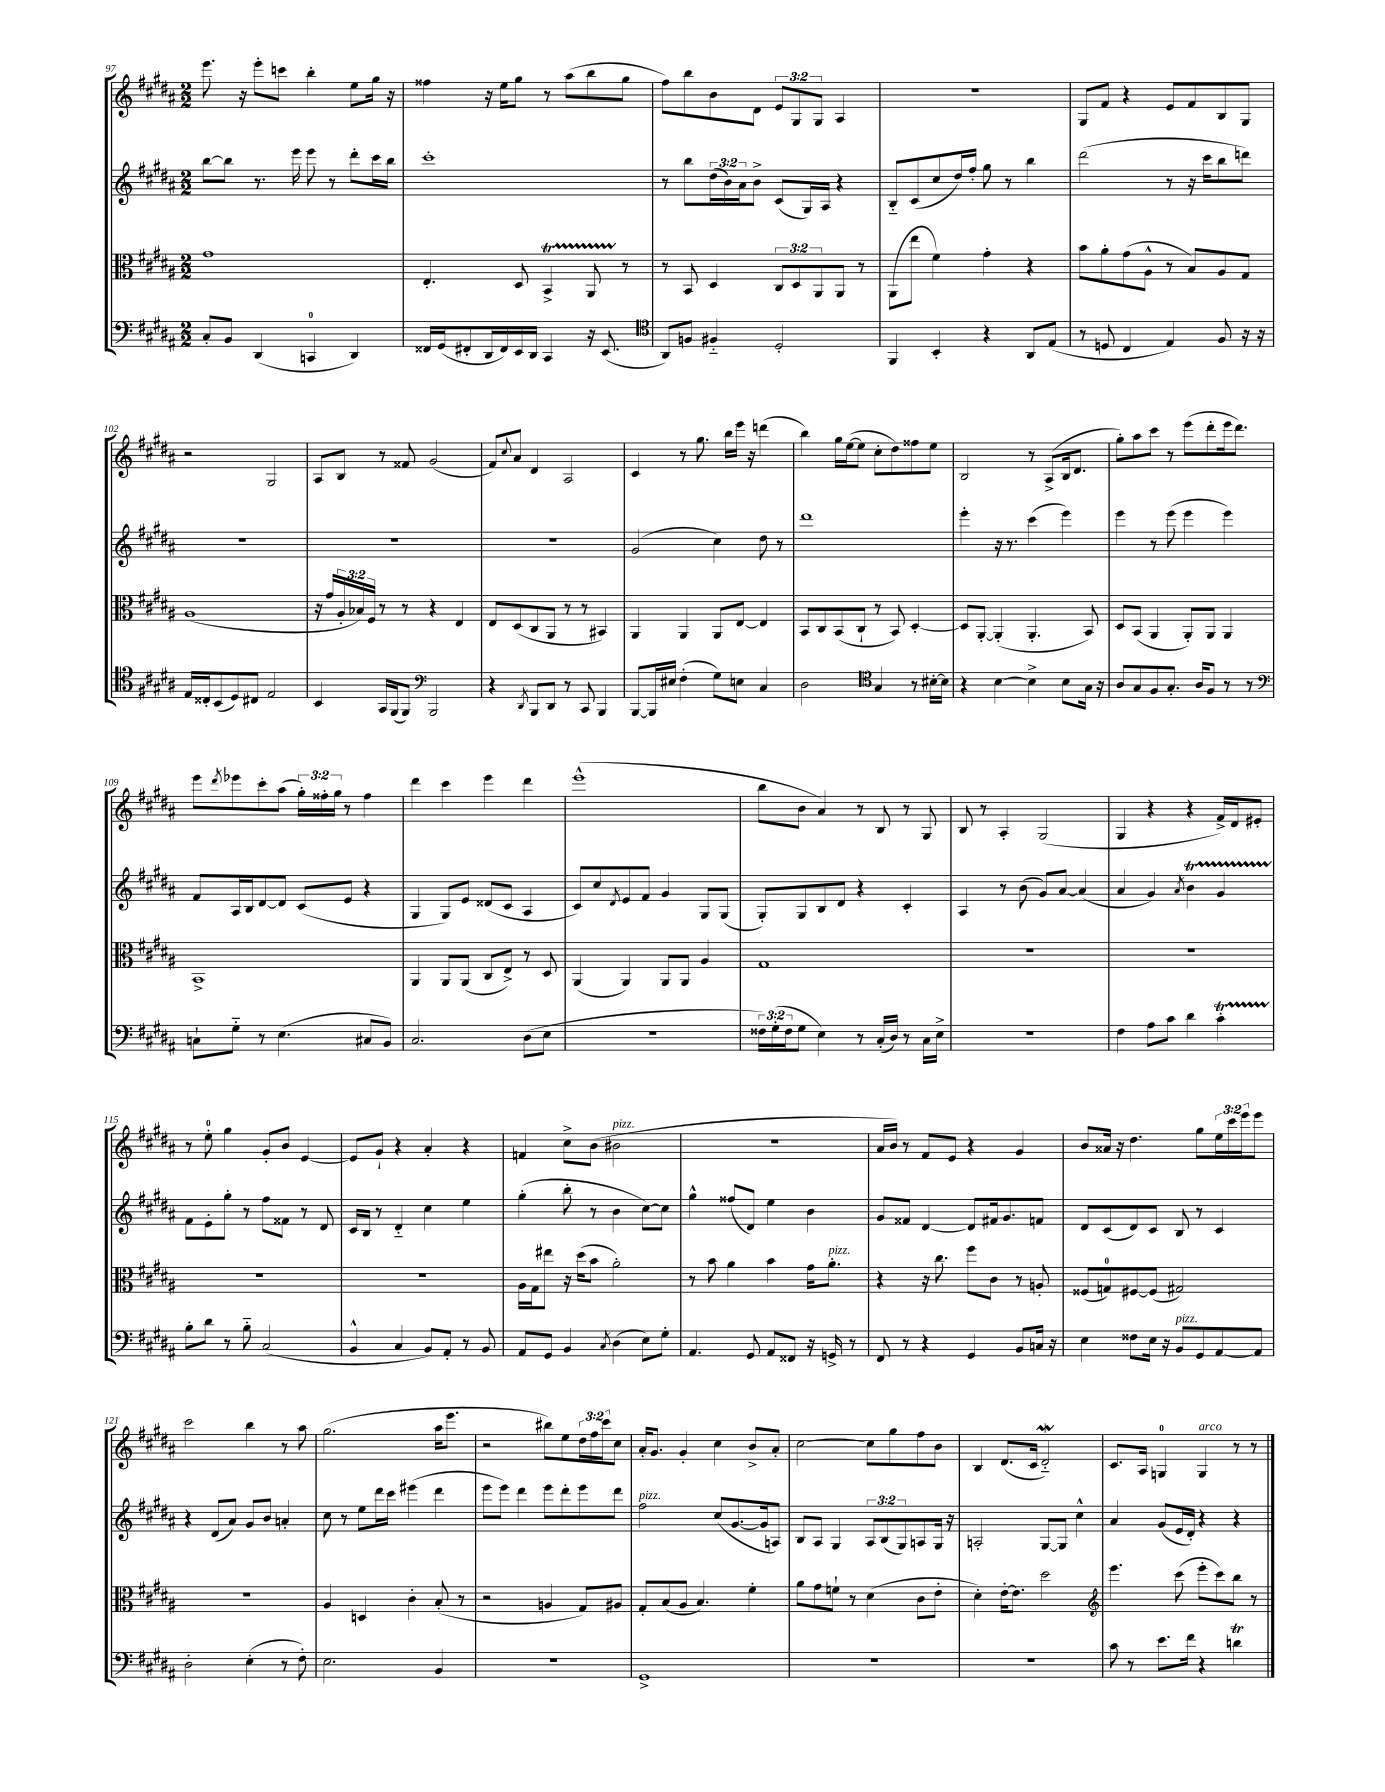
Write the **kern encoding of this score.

**kern	**kern	**kern	**kern
*staff4	*staff3	*staff2	*staff1
*clefF4	*clefC3	*clefG2	*clefG2
*k[f#c#g#d#a#]	*k[f#c#g#d#a#]	*k[f#c#g#d#a#]	*k[f#c#g#d#a#]
*M2/2	*M2/2	*M2/2	*M2/2
8C#'	1g#	[8bb	8.eee
8BB	.	8bb]	.
.	.	.	16r
(4DD#	.	8.r	8eee'
.	.	.	8ccc
.	.	16eee	.
4CC	.	8eee	4bb'
.	.	8r	.
4DD#)	.	8ddd#'	8ee
.	.	16ccc#	16gg#
.	.	16bb	16r
=	=	=	=
16FF##	4.E'	1ccc#'	4ff##
(16GG#	.	.	.
8FF#'	.	.	.
16DD#	.	.	16r
16FF#)	.	.	16ee
16EE	8D#	.	8gg#
16DD#	.	.	.
4CC#	4BB^	.	8r
.	.	.	(8aa#
16r	8AA#	.	8bb
(8.EE	.	.	.
.	8r	.	8gg#
=	=	=	=
*clefC4	*	*	*
8AA#)	8r	8r	8ff#)
8F	8BB	8bb	8bb
4F#'~	4D#	(24dd#	8b
.	.	24b)	.
.	.	24a#	.
.	.	8b^	8d#
2D#'	12C#	(8c#	12e
.	12D#	.	12G#
.	.	16G#)	.
.	12AA#	.	12G#
.	.	16A#	.
.	8AA#	4r	4A#
.	8r	.	.
=	=	=	=
4FF#	(8AA#	8B'~	1r
.	8ee	(8c#	.
4BB'	4f#)	8cc#	.
.	.	16dd#)	.
.	.	16ff#'	.
4r	4g#'	8gg#	.
.	.	8r	.
8AA#	4r	4bb	.
(8E	.	.	.
=	=	=	=
8r	8b	(2ddd#	8G#
8D	8a#'	.	8f#
4C#	(8g#	.	4r
.	8A#^^	.	.
4E)	8r	8r	8e
.	8B)	16r	8f#
.	.	16ccc#	.
8F#	8A#	8bb	8B
16r	8G#	8ddd)	8G#
16r	.	.	.
=	=	=	=
16E	(1A#	1r	2r
16C##'	.	.	.
(8BB	.	.	.
8D#)	.	.	.
8C#	.	.	.
2E	.	.	2G#
=	=	=	=
4BB	16r	1r	8A#
.	16g#	.	.
.	24A#'	.	8B
.	24B-)	.	.
.	24F#	.	.
16GG#	8r	.	8r
(16FF#	.	.	.
8FF#)	8r	.	8f##
*clefF4	*	*	*
2BBB	4r	.	(2g#
.	4E	.	.
=	=	=	=
4r	8E	1r	8f#)
.	.	.	8qqcc#
.	(8D#	.	8a#
8qDD#	.	.	.
8BBB	8C#	.	4d#
8DD#	8AA#	.	.
8r	8r	.	2A#
8CC#	8r	.	.
4BBB	4BB#)	.	.
=	=	=	=
[8BBB	4AA#	(2g#	4c#
16BBB]	.	.	.
16E#	.	.	.
(4F#'	4AA#	.	8r
.	.	.	8.gg#
8G#)	8AA#	4cc#)	.
.	.	.	16bb
8E	[8E	.	16eee
.	.	.	16r
4C#	4E]	8dd#	(4ddd
.	.	8r	.
=	=	=	=
2D#	8BB	1ddd#	4bb)
.	8C#	.	.
.	(8BB	.	16gg#
.	.	.	([16ee
.	8C#`	.	8ee]
*clefC4	*	*	*
4G#	8r	.	8cc#'
.	8BB)	.	8dd#)
8r	[4D#'	.	8ff##
[16B#'	.	.	8ee
16B#]	.	.	.
=	=	=	=
4r	8D#]	4eee'	2B
.	[8AA#'	.	.
[4B	(4AA#']	16r	.
.	.	8.r	.
4B^]	4.AA#'	(4ccc#	8r
.	.	.	(8A#^
8B	.	4eee)	16B
.	.	.	8.d#
16G#	8BB)	.	.
16r	.	.	.
=	=	=	=
8A#	8D#	4eee	8gg#')
8G#	(8BB	.	8aa#
8F#	4AA#	8r	8ccc#
8.G#'	.	(8eee	8r
.	8AA#')	4eee	(8eee
16A#	.	.	.
8F#	8AA#	.	8ddd#'
8r	4AA#	4eee)	16eee
.	.	.	8.ddd#)
8r	.	.	.
=	=	=	=
*clefF4	*	*	*
8C`	1BB^	8f#	8eee
.	.	.	8qddd#
8G#'~	.	16A#	8eee-
.	.	16B	.
8r	.	[8d#	8ccc#'
(4.E	.	8d#]	(8aa#
.	.	(8c#	24gg#')
.	.	.	24ff##'
.	.	.	24gg#
.	.	8e	8r
8C#	.	4r	4ff##
8BB)	.	.	.
=	=	=	=
2.C#	4AA#	4G#	4ddd#
.	8AA#	8G#)	4ccc#
.	(8AA#	8e	.
.	8C#	(8d##	4eee
.	8E^)	8c#	.
(8D#	8r	4A#	4ddd#
8E	8D#	.	.
=	=	=	=
1r	(4AA#	8c#)	(1eee^^
.	.	8cc#	.
.	.	8qd#	.
.	4AA#)	8e	.
.	.	8f#	.
.	8AA#	4g#	.
.	8AA#	.	.
.	4A#	8G#	.
.	.	(8G#	.
=	=	=	=
24F##)	1G#	8G#')	8bb
(24G#'	.	.	.
24F##	.	.	.
8G#	.	8G#	8b
4E)	.	8B	4a#)
.	.	8d#	.
8r	.	4r	8r
(16C#'	.	.	8B
16D#)	.	.	.
8r	.	4c#'	8r
16C#	.	.	8G#
16E^	.	.	.
=	=	=	=
1r	1r	4A#	8B
.	.	.	8r
.	.	8r	4A#'
.	.	(8b	.
.	.	8g#)	(2G#
.	.	[8a#	.
.	.	(4a#]	.
=	=	=	=
4F#	1r	4a#	4G#
8A#	.	4g#)	4r
8c#	.	.	.
.	.	8qa#	.
4d#	.	4b	4r
4c#'	.	4g#	16f#^)
.	.	.	16d#
.	.	.	8e#'
=	=	=	=
8B'	1r	8f#	8r
8d#	.	8e'	8ee'
8r	.	8gg#'	4gg#
8B'~	.	8r	.
(2C#	.	8ff#	8g#'
.	.	8f##	8b
.	.	8r	[4e
.	.	8d#	.
=	=	=	=
4BB^^	1r	16c#	8e]
.	.	16B	.
.	.	8r	8g#`
4C#	.	4d#'~	4r
8BB)	.	4cc#	4a#'
8AA#'	.	.	.
8r	.	4ee	4r
8BB	.	.	.
=	=	=	=
8AA#	16A#	(4gg#'	4f
.	16G#	.	.
8GG#	8ee#	.	.
4BB	16r	8bb'	8cc#^
.	(16dd#	.	.
.	8b	8r	(8b
8qC#	.	.	.
(4D#	2a#')	4b	2b#
8E)	.	[8cc#)	.
8G#'	.	8cc#]	.
=	=	=	=
4.AA#	8r	4gg#^^	1r
.	8b	.	.
.	4a#	(8ff##	.
8GG#	.	8d#)	.
8AA#	4b	4ee	.
8FF##	.	.	.
16r	16g#	4b	.
16GG^	8.a#'	.	.
8r	.	.	.
=	=	=	=
8FF#	4r	8g#	16a#
.	.	.	16b)
8r	.	8f##	8r
4r	16r	[4d#	8f#
.	8.cc#	.	.
.	.	.	8e
4GG#	8ff#	8d#]	4r
.	8c#	16f#	.
.	.	8.g#	.
8BB	8r	.	4g#
16C	8A'	8f	.
16r	.	.	.
=	=	=	=
4E	(8F##	8d#	8b
.	8G)	(8c#	16a##
.	.	.	16r
8F##	[8F#	8d#)	4.dd#
16E	(8F#]	8c#	.
16r	.	.	.
8BB	2G#)	8B	.
8GG#	.	8r	8gg#
[8AA#	.	4c#	24ee
.	.	.	24ccc#
.	.	.	24eee
8AA#]	.	.	8eee
=	=	=	=
2D#'	1r	4r	2ccc#
.	.	(8d#	.
.	.	8a#)	.
(4E'	.	8g#	4bb
.	.	8b	.
8r	.	4a'	8r
8F#')	.	.	8aa#
=	=	=	=
2.E	4A#	8cc#	(2.gg#
.	.	8r	.
.	4D	8ee	.
.	.	16ddd#	.
.	.	16ccc#	.
.	4c#'	(4eee#	.
4BB	(8B'	4ddd#	16aa#
.	.	.	8.eee
.	8r	.	.
=	=	=	=
1r	2r	8eee	2r
.	.	8eee)	.
.	.	4ddd#	.
.	4A	8eee	8bb#)
.	.	8ddd#'	8ee
.	8G#)	8eee	24dd#
.	.	.	24ff#
.	.	.	24ccc#
.	8A#	8ddd#	8cc#
=	=	=	=
1GG#^	8G#'	2ff#	16a#'
.	.	.	8.g#
.	(8B	.	.
.	8A#	.	4g#'
.	4.B)	.	.
.	.	(8cc#	4cc#
.	.	[8.g#	.
.	4f#'	.	8b^
.	.	16g#]	.
.	.	8A)	8a#'
=	=	=	=
1r	8a#	8B	[2cc#
.	8g#	8A#	.
.	8f`	4G#	.
.	8r	.	.
.	(4d#	12A#	8cc#]
.	.	(12B	.
.	.	.	8gg#
.	.	12G#)	.
.	8c#	8A	8ff#
.	8e'	16G#	8b
.	.	16r	.
=	=	=	=
1r	4d#')	2A'	4B
.	[16e'	.	(8.d#
.	8.e]	.	.
.	.	.	16c#
.	2dd#	[8G#	2d#'~)
.	.	8G#]	.
.	.	4cc#^^	.
=	=	=	=
*	*clefG2	*	*
8c#	4.eee	4a#	8.c#
8r	.	.	.
.	.	.	16A#
8.e	.	(8g#	4G
.	(8ccc#	16e	.
16f#	.	16d#')	.
4r	8eee'	4r	4G
.	8ccc#)	.	.
4d	8bb	4r	8r
.	8r	.	8r
==	==	==	==
*-	*-	*-	*-
